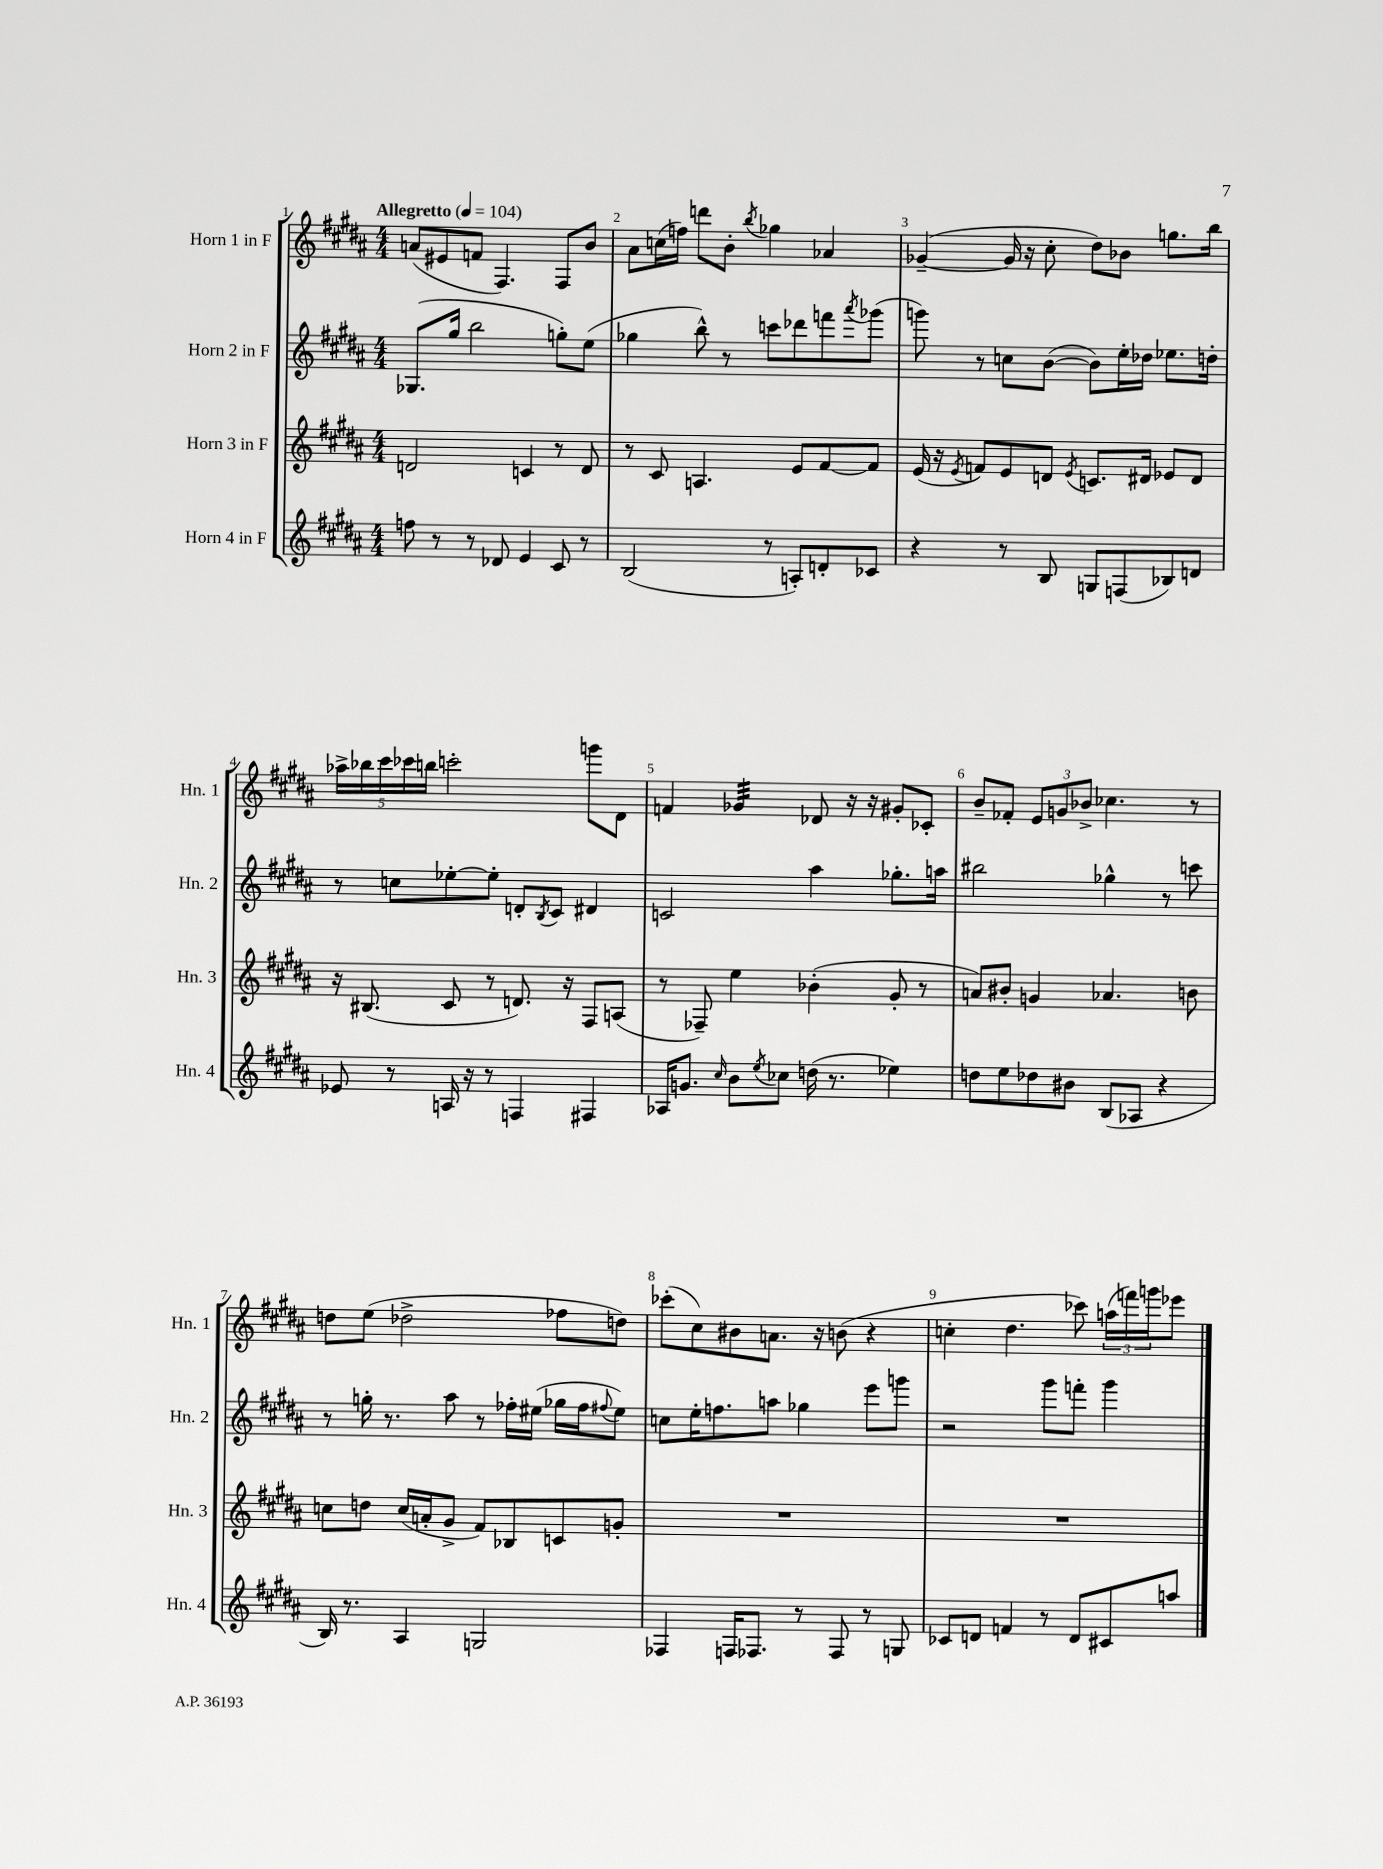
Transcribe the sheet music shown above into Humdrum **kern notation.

**kern	**kern	**kern	**kern
*staff4	*staff3	*staff2	*staff1
*clefG2	*clefG2	*clefG2	*clefG2
*k[f#c#g#d#a#]	*k[f#c#g#d#a#]	*k[f#c#g#d#a#]	*k[f#c#g#d#a#]
*M4/4	*M4/4	*M4/4	*M4/4
*MM104	*MM104	*MM104	*MM104
8ff	2d	(8.G-	(8a
8r	.	.	8e#
.	.	16gg#	.
8r	.	2bb	8f
8d-	.	.	4.F#)
4e	4c	.	.
8c#	8r	8gg')	8F#
8r	8d	(8ee	8b
=	=	=	=
(2B	8r	4gg-	8a#
.	8c#	.	(16cc
.	.	.	16ff)
.	4.A	8bb^^)	8ddd
.	.	8r	8b'
.	.	.	8qbb
8r	.	8ccc	4gg-
8A')	8e	8ddd-	.
8d'	[8f#	8fff	4a-
.	.	8qaaa#	.
8c-	8f#]	(8ggg-	.
=	=	=	=
4r	(16e	8ggg)	([4g-~
.	16r	.	.
.	8qe	.	.
.	8f)	8r	.
8r	8e	8cc	16g-]
.	.	.	16r
8B	8d	([8b	8cc#'
.	8qe	.	.
8G	8.c	8b])	8dd#)
(8F	.	16ee'	8b-
.	16d#	16dd-	.
8B-)	8e-	8.ee-	8.gg
8d	8d#	.	.
.	.	16dd'	16bb
=	=	=	=
8e-	16r	8r	20aa-^
.	.	.	20bb-
.	(8.B#	.	.
.	.	.	20ccc#
8r	.	8cc	.
.	.	.	20ccc-
.	.	.	20bb
16A	8c#	[8ee-'	2ccc'
16r	.	.	.
8r	8r	8ee-']	.
4F	8.d)	8d'	.
.	.	8qB	.
.	.	8c#	.
.	16r	.	.
4F#	8F#	4d#	8ggg
.	(8A	.	8d#
=	=	=	=
16A-	8r	2c	4f
8.g	.	.	.
.	8F-~)	.	.
16qqcc#	.	.	.
8b	4ee	.	4g-
8qee	.	.	.
8cc-	.	.	.
(16dd	(4b-'	4aa#	8d-
8.r	.	.	.
.	.	.	16r
.	.	.	16r
4ee-)	8g#'	8.gg-'	8g#'
.	8r	.	8c-'
.	.	16aa	.
=	=	=	=
8dd	8a)	2bb#	8b~
8ee	8b#'	.	8f-'
8dd-	4g	.	12e
.	.	.	12g
8b#	.	.	.
.	.	.	12b-^
(8B	4.a-	4gg-^^	4.cc-
8A-	.	.	.
4r	.	8r	.
.	8b	8ccc	8r
=	=	=	=
16B)	8cc	8r	8dd
8.r	.	.	.
.	8dd	16gg'	(8ee
.	.	8.r	.
4A#	(16cc	.	2dd-^
.	16a'	.	.
.	8g#^	8aa#	.
2G	8f#)	8r	.
.	8B-	16ff-'	.
.	.	(16ee#	.
.	8c	16gg-	8ff-
.	.	16ff-	.
.	.	8qqff#	.
.	8g'	8ee#)	8dd)
=	=	=	=
4F-	1r	8cc	(8ccc-'
.	.	16ee'	8cc#)
.	.	8.ff	.
16F	.	.	8b#
8.F-	.	.	.
.	.	8aa	8.a
8r	.	4gg-	.
.	.	.	16r
8F-	.	.	(8b
8r	.	8eee	4r
8G	.	8ggg	.
=	=	=	=
8c-	1r	2r	4cc'
8d	.	.	.
4f	.	.	4.dd#
8r	.	8ggg#	.
8d	.	8fff'	8ccc-)
8c#	.	4ggg#	(24aa
.	.	.	24fff)
.	.	.	24ggg
8aa	.	.	8eee-
==	==	==	==
*-	*-	*-	*-
